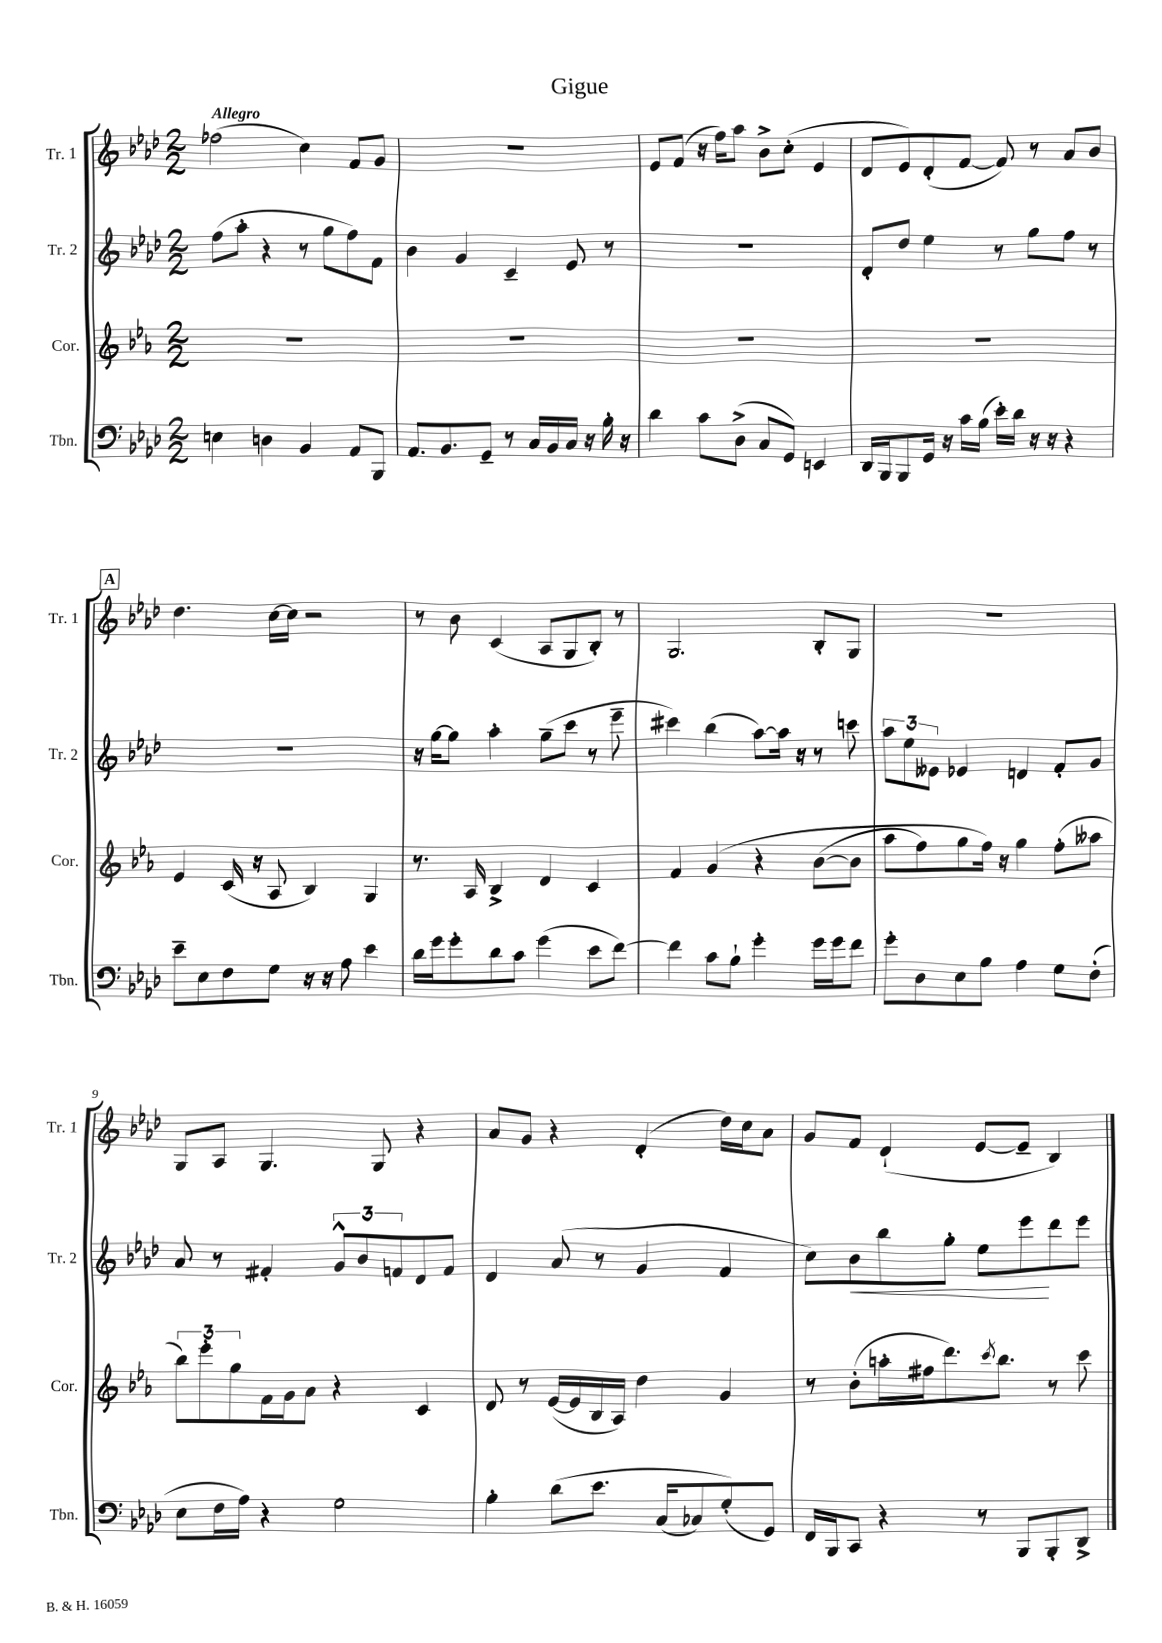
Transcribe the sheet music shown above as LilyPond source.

\header { title = "Gigue" }
<<
\new StaffGroup <<
\new Staff = "s0" \with { instrumentName = "Tr. 1" shortInstrumentName = "Tr. 1" } {
    \clef treble \key aes \major \numericTimeSignature \time 2/2 \tempo "Allegro"
    fes''2( c''4) f'8 g'8 |
    R1 |
    ees'8 f'8( r16 f''16) aes''8 bes'8-> c''8-.( ees'4 |
    des'8 ees'8) des'8-.( f'8~ f'8) r8 aes'8 bes'8 |
    \mark \markup { \box "A" } des''4. c''16~ c''16 r2 |
    r8 bes'8 c'4( aes8 g8 bes8-.) r8 |
    g2. bes8-. g8 |
    R1 |
    g8 aes8 g4. g8 r4 |
    aes'8 g'8 r4 des'4-.( des''16) c''16 aes'8 |
    g'8 f'8 des'4-!( ees'8~ ees'8-- bes4) \bar "|." |
}
\new Staff = "s1" \with { instrumentName = "Tr. 2" shortInstrumentName = "Tr. 2" } {
    \clef treble \key aes \major \numericTimeSignature \time 2/2
    f''8( aes''8-. r4 r8 g''8 f''8) f'8 |
    bes'4 g'4 c'4-- ees'8 r8 |
    R1 |
    des'8-. des''8 ees''4 r8 g''8 f''8 r8 |
    \mark \markup { \box "A" } R1 |
    r16 g''16~ g''8 aes''4-. g''8--( c'''8 r8 ees'''8-- |
    cis'''4) bes''4( aes''8~) aes''16 r16 r8 c'''8 |
    \tuplet 3/2 { aes''8 ees''8 eeses'8 } ees'4 d'4 f'8-. g'8 |
    aes'8 r8 fis'4-. \tuplet 3/2 { g'8-^ bes'8 f'8 } des'8 f'8 |
    des'4 aes'8( r8 g'4 f'4 |
    c''8) bes'8\< bes''8 g''8-. ees''8 ees'''8\! des'''8 ees'''8 \bar "|." |
}
\new Staff = "s2" \with { instrumentName = "Cor." shortInstrumentName = "Cor." } {
    \clef treble \key ees \major \numericTimeSignature \time 2/2
    R1 |
    R1 |
    R1 |
    R1 |
    \mark \markup { \box "A" } ees'4 c'16( r16 aes8 bes4) g4 |
    r8. aes16 bes4-> d'4 c'4 |
    f'4 g'4\( r4 bes'8~( bes'8 |
    aes''8 f''8) g''8 f''16\) r16 g''4 f''8-.( aeses''8 |
    \tuplet 3/2 { bes''8) ees'''8-. g''8 } f'16 g'16 aes'8 r4 c'4 |
    d'8 r8 ees'16~( ees'16 bes16 aes16) d''4 g'4 |
    r8 bes'8-.( a''16-. fis''16 d'''8.) \acciaccatura { c'''8 } bes''8. r8 c'''8 \bar "|." |
}
\new Staff = "s3" \with { instrumentName = "Tbn." shortInstrumentName = "Tbn." } {
    \clef bass \key aes \major \numericTimeSignature \time 2/2
    e4 d4 bes,4 aes,8 bes,,8 |
    aes,8. bes,8. g,8-- r8 c16 bes,16 c16 r16 bes16-. r16 |
    des'4 c'8 des8->( c8 g,8) e,4 |
    des,16 bes,,16 bes,,8 g,16 r16 c'16 bes16( ees'16-.) des'16 r16 r16 r4 |
    \mark \markup { \box "A" } ees'8-- ees8 f8 g8 r16 r16 aes8 ees'4 |
    des'16 g'16 g'8-. des'8 c'8 g'4( ees'8 f'8~) |
    f'4 c'8 bes8-! g'4-. g'16 g'16 f'8 |
    g'8-. des8 ees8 bes8 aes4 g8 f8-.( |
    ees8 f16 aes16) r4 g2 |
    bes4-. des'8\( ees'8. c16( ces8) g8-.(\) g,8) |
    f,16 bes,,16 c,8 r4 r8 bes,,8 bes,,8-. des,8-> \bar "|." |
}
>>
>>
